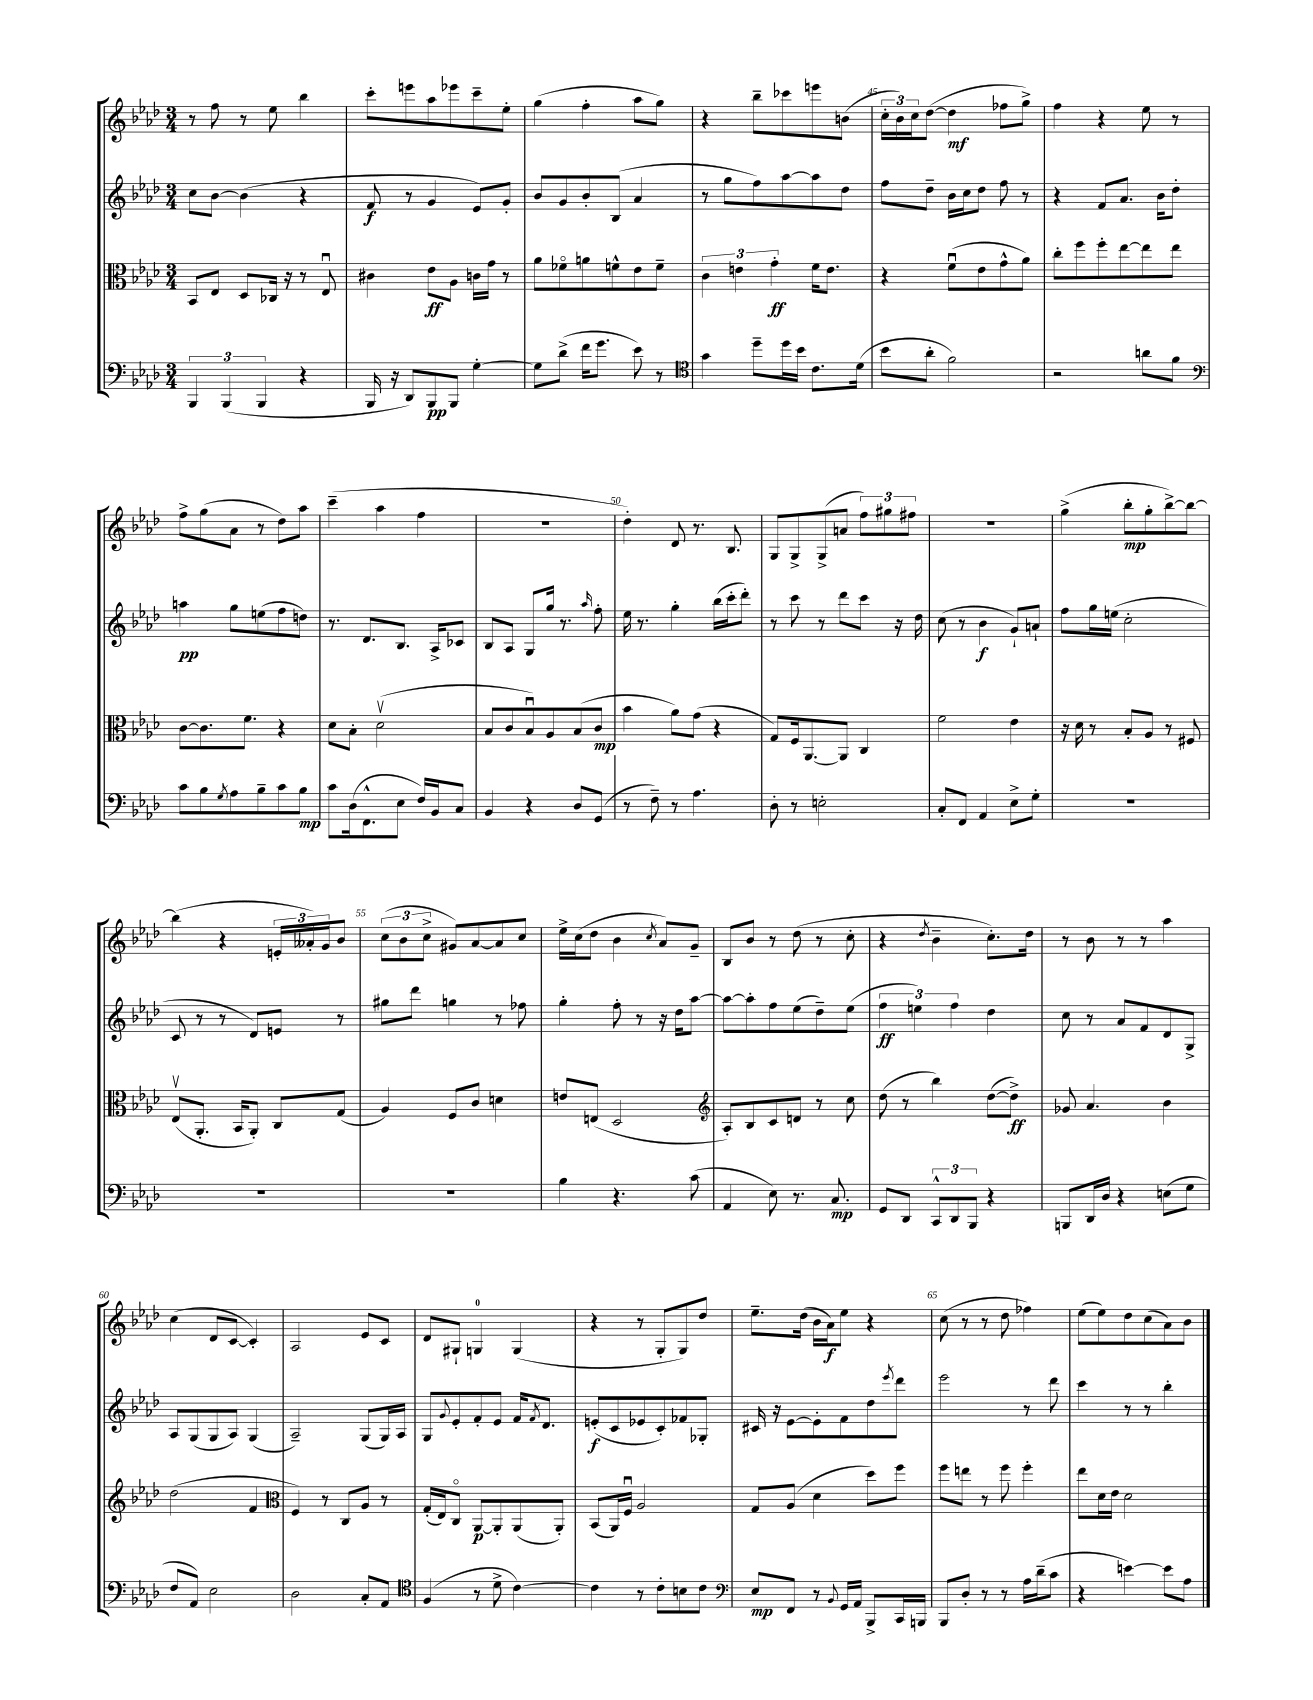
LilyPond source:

<<
\new StaffGroup <<
\new Staff = "s0" {
    \clef treble \key aes \major \numericTimeSignature \time 3/4
    r8 f''8 r8 ees''8 bes''4 |
    c'''8-. e'''8 aes''8 ees'''8 c'''8-- ees''8-. |
    g''4( f''4-. aes''8 g''8) |
    r4 bes''8-- ces'''8 e'''8 b'8( |
    \tuplet 3/2 { c''16-. bes'16) c''16 } des''8~( des''4\mf fes''8 g''8->) |
    f''4 r4 ees''8 r8 |
    f''8-> g''8( aes'8 r8 des''8) aes''8 |
    c'''4--( aes''4 f''4 |
    R2. |
    des''4-.) des'8 r8. bes8. |
    g8 g8-> g8->( a'8 \tuplet 3/2 { f''8) gis''8 fis''8 } |
    R2. |
    g''4->( bes''8-.\mp g''8-. bes''8~->) bes''8~ |
    bes''4( r4 \tuplet 3/2 { e'16-. aeses'16-.) g'16 } bes'8 |
    \tuplet 3/2 { c''8( bes'8 c''8-> } gis'8) aes'8~ aes'8 c''8 |
    ees''16-> c''16( des''8 bes'4 \acciaccatura { c''8 } aes'8) g'8-- |
    bes8 bes'8 r8 des''8( r8 c''8-. |
    r4 \acciaccatura { des''8 } bes'4-- c''8.-.) des''16 |
    r8 bes'8 r8 r8 aes''4 |
    c''4( des'8 c'8~ c'4-.) |
    aes2 ees'8 c'8 |
    des'8 gis8-! g4-0 g4( |
    r4 r8 g8-. g8) des''8 |
    ees''8.-- des''16( bes'16 aes'16\f) ees''8 r4 |
    c''8( r8 r8 des''8 fes''4) |
    ees''8( ees''8) des''8 c''8( aes'8) bes'8 \bar "|." |
}
\new Staff = "s1" {
    \clef treble \key aes \major \numericTimeSignature \time 3/4
    c''8 bes'8~ bes'4( r4 |
    f'8\f r8 g'4 ees'8) g'8-. |
    bes'8 g'8 bes'8-. bes8( aes'4 |
    r8 g''8 f''8) aes''8~ aes''8 des''8 |
    f''8 des''8-- bes'16 c''16 des''8 f''8 r8 |
    r4 f'8 aes'8. bes'16 des''8-. |
    a''4\pp g''8 e''8( f''8 d''8) |
    r8. des'8. bes8. aes16-> ces'8 |
    bes8 aes8 g8 g''16 r8. \grace { aes''16 } f''8-. |
    ees''16 r8. g''4-. bes''16( c'''16-. des'''8-.) |
    r8 c'''8 r8 des'''8 c'''8 r16 des''16 |
    c''8( r8 bes'4\f g'8-!) a'8-! |
    f''8 g''16 e''16( c''2-. |
    c'8 r8 r8 des'8) e'8 r8 |
    gis''8 des'''8 g''4 r8 fes''8 |
    g''4-. f''8-. r8 r16 des''16 aes''8~ |
    aes''8~ aes''8-. f''8 ees''8( des''8--) ees''8( |
    \tuplet 3/2 { f''4\ff e''4) f''4 } des''4 |
    c''8 r8 aes'8 f'8 des'8 g8-> |
    aes8 g8( g8 aes8) g4( |
    aes2--) g8( g16) aes16 |
    g8 \appoggiatura { g'8 } ees'8-. f'8-. ees'8 f'16 \acciaccatura { f'8 } des'8. |
    e'8-.\f( c'8 ees'8 c'8-.) fes'8 ges8-. |
    cis'16 r16 ees'8~ ees'8-. f'8 des''8 \acciaccatura { ees'''8 } des'''8 |
    ees'''2 r8 des'''8 |
    c'''4 r8 r8 bes''4-. \bar "|." |
}
\new Staff = "s2" {
    \clef alto \key aes \major \numericTimeSignature \time 3/4
    bes,8 ees8 des8 ces16 r16 r8 ees8\downbow |
    cis'4 ees'8\ff aes8 c'16 g'16 r8 |
    aes'8 fes'8\flageolet a'8 f'8-^ ees'8 f'8-- |
    \tuplet 3/2 { c'4 e'4 g'4-.\ff } f'16 e'8. |
    r4 f'8\downbow( ees'8 g'8-^ aes'8) |
    c''8-. f''8 f''8-. ees''8~ ees''8 ees''8 |
    c'8~ c'8. f'8. r4 |
    des'8 bes8-. des'2\upbow( |
    bes8 c'8 bes8\downbow) aes8 bes8( c'8\mp |
    bes'4 aes'8) g'8( r4 |
    g8) f16 aes,8.~ aes,8 c4 |
    f'2 ees'4 |
    r16 des'16 r8 bes8-. aes8 r8 fis8 |
    ees8\upbow( aes,8.-. bes,16 aes,8-.) c8 g8( |
    aes4) f8 c'8 d'4 |
    e'8 e8( des2 |
    \clef treble aes8-.) bes8 c'8 d'8 r8 c''8 |
    des''8( r8 bes''4) des''8~( des''8->\ff) |
    ges'8 aes'4. bes'4 |
    des''2( f'4 |
    \clef alto f4) r8 c8 aes8 r8 |
    g16-.( ees16) c8\flageolet aes,8~\p aes,8-. aes,8( aes,8-.) |
    bes,8( aes,16) f16\downbow aes2 |
    g8 aes8( des'4 des''8) f''8 |
    f''8 e''8 r8 f''8 f''4-. |
    ees''8 des'16 ees'16 des'2 \bar "|." |
}
\new Staff = "s3" {
    \clef bass \key aes \major \numericTimeSignature \time 3/4
    \tuplet 3/2 { bes,,4 bes,,4( bes,,4 } r4 |
    bes,,16 r16 des,8) bes,,8\pp bes,,8 g4~-. |
    g8 des'8->( f'16 g'8. ees'8) r8 |
    \clef tenor g'4 des''8-- des''16 bes'16 c'8. des'16( |
    bes'8 aes'8-. f'2) |
    r2 a'8 f'8 |
    \clef bass c'8 bes8 \acciaccatura { g8 } aes8 bes8-- c'8 bes8\mp |
    c'8 des16( f,8.-^ ees8 f16) bes,16 c8 |
    bes,4 r4 des8 g,8( |
    r8 f8--) r8 aes4. |
    des8-. r8 e2-. |
    c8-. f,8 aes,4 ees8-> g8-. |
    R2. |
    R2. |
    R2. |
    bes4 r4. c'8( |
    aes,4 ees8) r8. c8.\mp |
    g,8 des,8 \tuplet 3/2 { c,8-^ des,8 bes,,8 } r4 |
    b,,8 des,16 des16 r4 e8( g8 |
    f8 aes,8) ees2 |
    des2 c8-. aes,8 |
    \clef tenor f4( r8 des'8-> c'4~) |
    c'4 r8 c'8-. b8 c'8 |
    \clef bass ees8\mp f,8 r8 \appoggiatura { bes,8 } g,16 aes,16 bes,,8-> c,16 b,,16 |
    bes,,8 des8-. r8 r8 aes16 des'16--( c'8 |
    r4 e'4~) e'8 aes8 \bar "|." |
}
>>
>>
\layout { \context { \Score currentBarNumber = #41 \override BarNumber.break-visibility = ##(#f #t #t) barNumberVisibility = #(every-nth-bar-number-visible 5) } }
